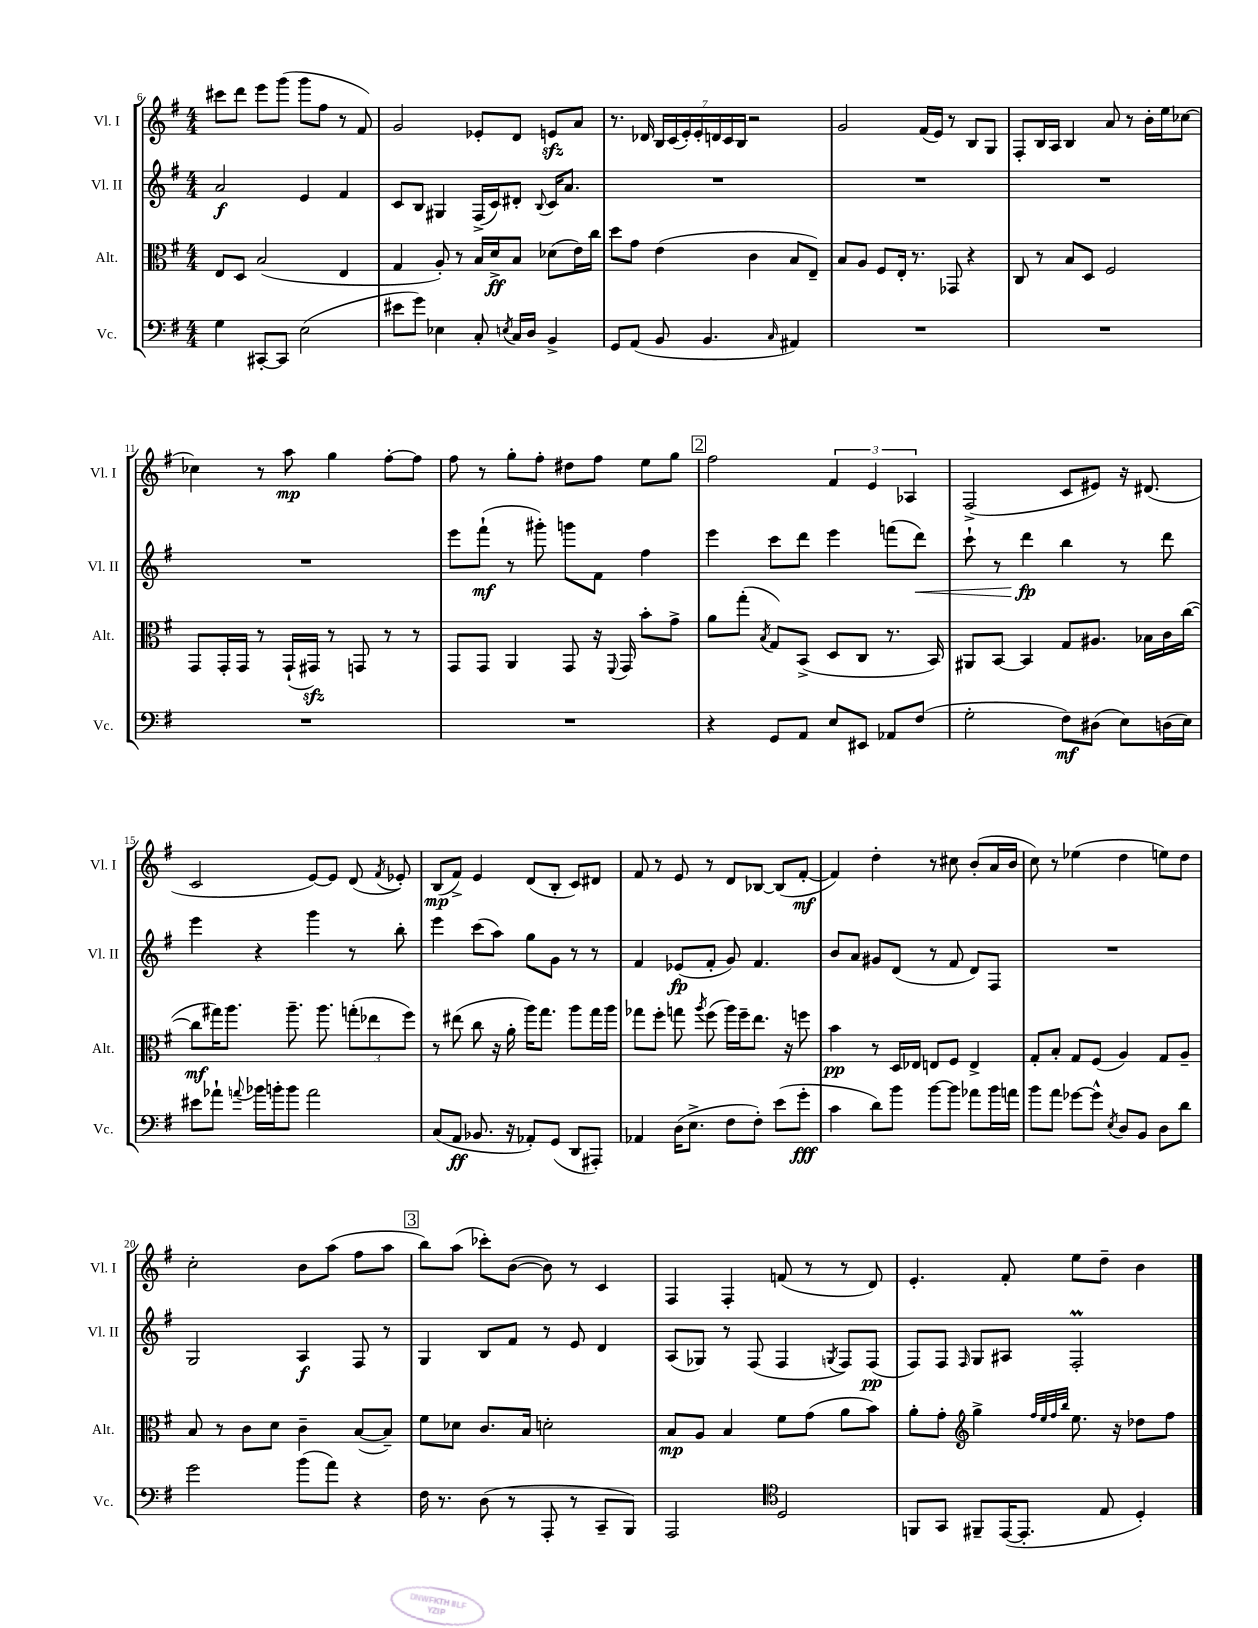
<<
\new StaffGroup <<
\new Staff = "s0" \with { instrumentName = "Vl. I" shortInstrumentName = "Vl. I" } {
    \clef treble \key g \major \numericTimeSignature \time 4/4
    \autoBeamOff cis'''8[ d'''8] e'''8[ g'''8]( g'''8[ fis''8] r8 fis'8) |
    g'2 ees'8[-. d'8] e'8[\sfz a'8] |
    r8. des'16 \tuplet 7/4 { b16[ c'16( e'16-.) e'16-. d'16 c'16 b16] } r2 |
    g'2 fis'16[( e'16]) r8 b8[ g8] |
    fis8[-. b16 a16] b4 a'8 r8 b'16[-. e''16 ces''8]~ |
    ces''4 r8 a''8\mp g''4 fis''8[~-. fis''8] |
    fis''8 r8 g''8[-. fis''8]-. dis''8[ fis''8] e''8[ g''8] |
    \mark \markup { \box "2" } fis''2 \tuplet 3/2 { fis'4 e'4 aes4 } |
    fis2->( c'8[ eis'8]) r16 dis'8.( |
    c'2 e'8[~) e'8] d'8( \acciaccatura { fis'8 } ees'8-.) |
    b8[\mp( fis'8]->) e'4 d'8[( b8]-. c'8[) dis'8] |
    fis'8 r8 e'8 r8 d'8[ bes8]~ bes8[( fis'8]~-.\mf |
    fis'4) d''4-. r8 cis''8 b'8[-.( a'16 b'16] |
    c''8) r8 ees''4( d''4 e''8[) d''8] |
    c''2-. b'8[ a''8]( fis''8[ a''8] |
    \mark \markup { \box "3" } b''8[) a''8]( ces'''8[-.) b'8]~( b'8) r8 c'4 |
    fis4 fis4-. f'8( r8 r8 d'8) |
    e'4.-. fis'8-. e''8[ d''8]-- b'4 \bar "|." |
}
\new Staff = "s1" \with { instrumentName = "Vl. II" shortInstrumentName = "Vl. II" } {
    \clef treble \key g \major \numericTimeSignature \time 4/4
    \autoBeamOff a'2\f e'4 fis'4 |
    c'8[ b8] gis4 fis16[->( c'16) dis'8]-. \appoggiatura { b8 } c'16[ a'8.] |
    R1 |
    R1 |
    R1 |
    R1 |
    e'''8[ fis'''8]-!\mf( r8 gis'''8-.) g'''8[ fis'8] fis''4 |
    \mark \markup { \box "2" } e'''4 c'''8[ d'''8] e'''4 f'''8[( d'''8]\<) |
    c'''8-! r8 d'''4\fp\! b''4 r8 d'''8 |
    e'''4 r4 g'''4 r8 b''8-. |
    e'''4 c'''8[( a''8]) g''8[ g'8] r8 r8 |
    fis'4 ees'8[\fp( fis'8]-. g'8) fis'4. |
    b'8[ a'8] gis'8[ d'8]( r8 fis'8 d'8[) fis8] |
    R1 |
    g2 a4\f fis8 r8 |
    \mark \markup { \box "3" } g4 b8[ fis'8] r8 e'8 d'4 |
    a8[( ges8]) r8 fis8( fis4 \acciaccatura { g8 } fis8[) fis8]\pp( |
    fis8[) fis8] \grace { fis16 } g8[ ais8] fis2-.\prall \bar "|." |
}
\new Staff = "s2" \with { instrumentName = "Alt." shortInstrumentName = "Alt." } {
    \clef alto \key g \major \numericTimeSignature \time 4/4
    \autoBeamOff e8[ d8] b2( e4 |
    g4 a8-.) r8 b16[ d'16->\ff b8] des'8[( e'16) c''16] |
    d''8[ g'8] e'4( c'4 b8[ e8]--) |
    b8[ a8] fis8[ e16]-. r8. ges,8 r4 |
    c8 r8 b8[ d8] fis2 |
    g,8[ g,16-. g,16] r8 g,16[-!( gis,16]\sfz) r8 g,8 r8 r8 |
    g,8[ g,8] a,4 g,8 r16 \appoggiatura { fis,8 } g,16 b'8[-. g'8]-> |
    \mark \markup { \box "2" } a'8[ g''8]-.( \acciaccatura { b8 } g8[) b,8]->( d8[ c8] r8. b,16) |
    ais,8[ b,8]~ b,4 g8[ ais8.] bes16[ c'16 c''16]~( |
    c''8[\mf gis''16) a''8.] a''8.-- a''8. \tuplet 3/2 { g''8[-.( ees''8 fis''8]) } |
    r8 eis''8( c''8 r16 a'16-. a''16[) g''8.] a''8[ g''16 a''16] |
    ges''8[ fis''8]-. g''8 \acciaccatura { a''8 } fis''8( a''16[) fis''16-- e''8.] r16 f''8 |
    b'4\pp r8 d16[ ees16] e8[ fis8] e4-> |
    g8[-. b8]-. g8[ fis8]( a4) g8[ a8]-- |
    b8 r8 c'8[ d'8] c'4-- b8[~( b8]--) |
    \mark \markup { \box "3" } fis'8[ des'8] c'8.[ b16] d'2-. |
    b8[\mp a8] b4 fis'8[ g'8]( a'8[ b'8]) |
    a'8[-. g'8]-. \clef treble g''4-> \grace { fis''32[ e''32 fis''32 b''32] } e''8. r16 des''8[ fis''8] \bar "|." |
}
\new Staff = "s3" \with { instrumentName = "Vc." shortInstrumentName = "Vc." } {
    \clef bass \key g \major \numericTimeSignature \time 4/4
    \autoBeamOff g4 cis,8[~-. cis,8] e2( |
    eis'8[ g'8]) ees4 c8-. \acciaccatura { e8 } c16[ d16] b,4-> |
    g,8[ a,8]( b,8 b,4. \grace { c16 } ais,4) |
    R1 |
    R1 |
    R1 |
    R1 |
    \mark \markup { \box "2" } r4 g,8[ a,8] e8[ eis,8] aes,8[ fis8]( |
    g2-. fis8[\mf) dis8]( e8[) d16( e16]) |
    eis'8[ aes'8]-! \appoggiatura { a'8 } bes'16[ b'16-. b'8] a'2 |
    c8[( a,8]\ff bes,8. r16 aes,8[-.) g,8]( d,8[ ais,,8]-.) |
    aes,4 d16[( e8.]-> fis8[ fis8]-.) e'8[( g'8]-.\fff |
    c'4 d'8[) b'8] b'8[~ b'8] aes'8[ b'16 a'16] |
    b'8[ a'8] ges'8[~ ges'8]-^ \acciaccatura { e8 } d8[ b,8] d8[ d'8] |
    g'2 b'8[( a'8]) r4 |
    \mark \markup { \box "3" } fis16 r8. d8( r8 a,,8-. r8 c,8[-- b,,8]) |
    a,,2 \clef tenor d2 |
    f,8[ g,8] fis,8[-- e,16~( e,8.]-. e8 d4-.) \bar "|." |
}
>>
>>
\layout { \context { \Score currentBarNumber = #6 } }
